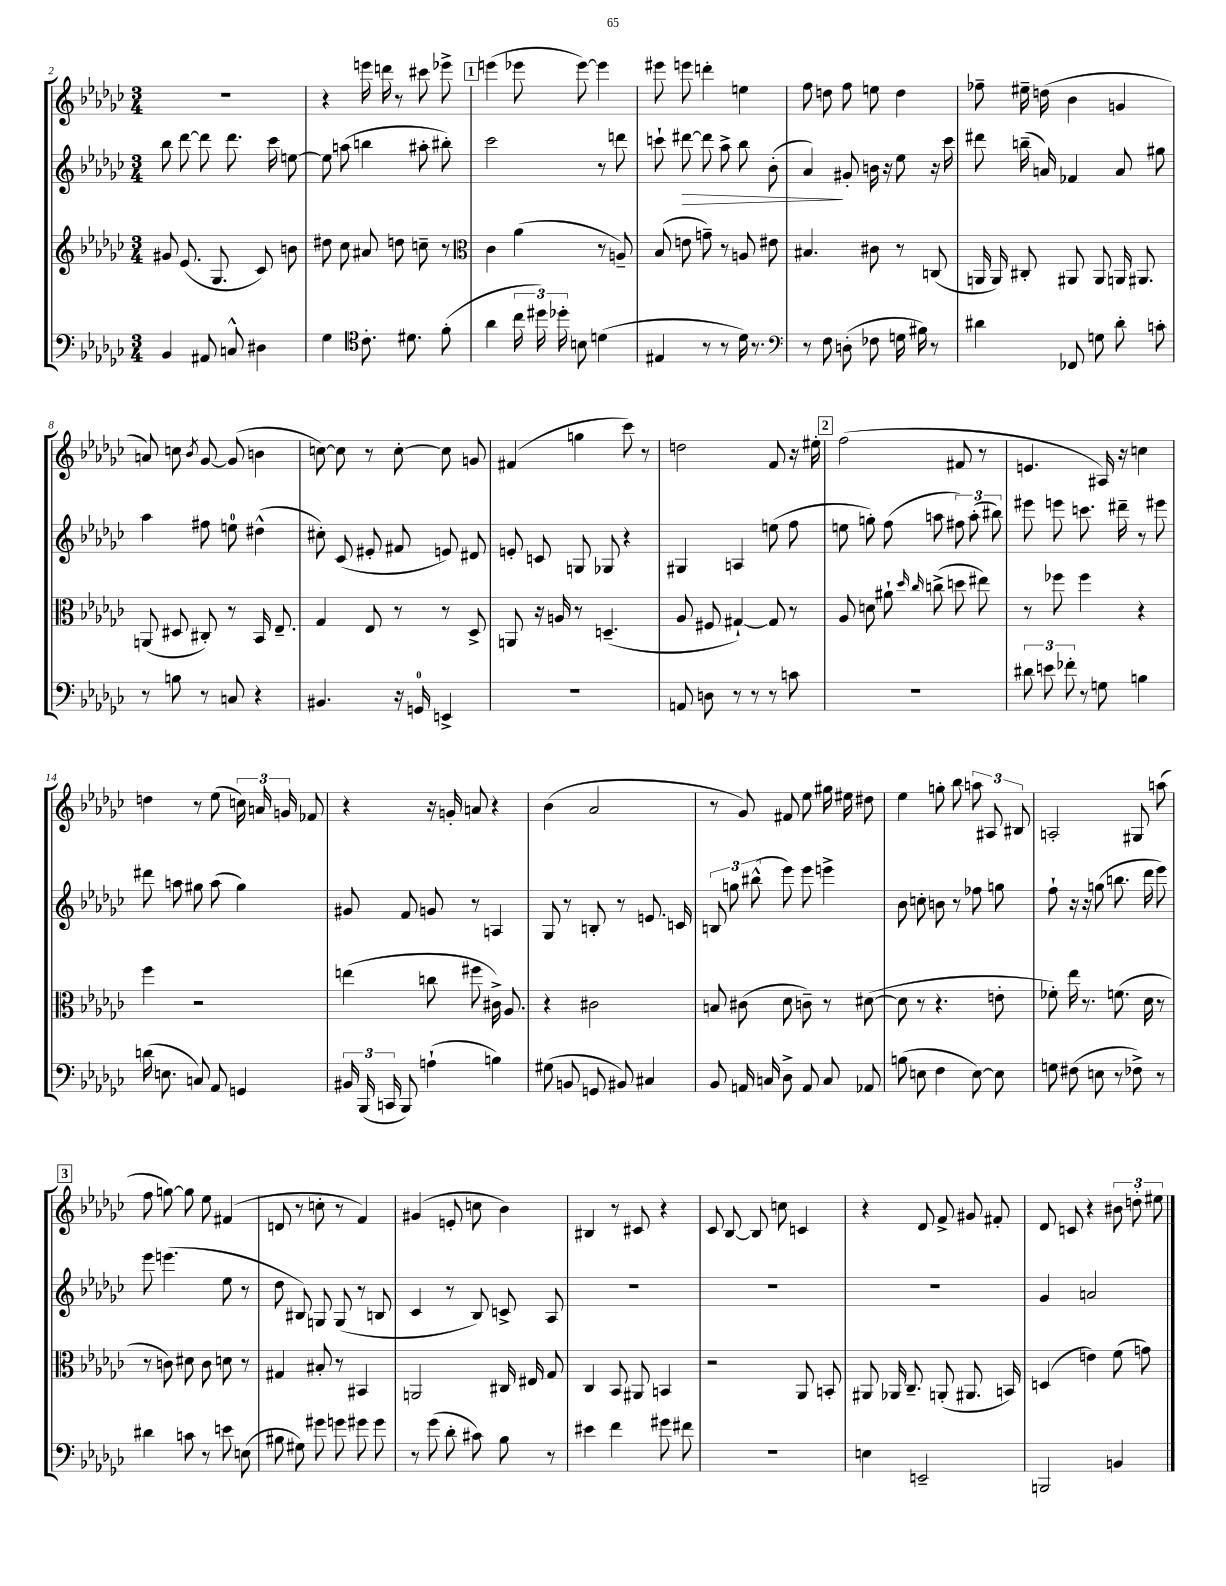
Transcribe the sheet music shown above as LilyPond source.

<<
\new StaffGroup <<
\new Staff = "s0" {
    \clef treble \key ges \major \numericTimeSignature \time 3/4
    \autoBeamOff R2. |
    r4 e'''16 d'''16 r8 cis'''8 ees'''8-> |
    \mark \markup { \box "1" } e'''4( ees'''8 ees'''8~) ees'''4 |
    eis'''8 e'''8 d'''4-. e''4 |
    f''8 d''8 f''8 e''8 d''4 |
    fes''8-- eis''16-- d''16( bes'4 g'4 |
    a'8) c''8 \acciaccatura { bes'8 } ges'8~ ges'8( b'4 |
    c''8~) c''8 r8 c''8~-. c''8 g'8 |
    fis'4( g''4 ces'''8) r8 |
    d''2 f'8 r16 eis''16-. |
    \mark \markup { \box "2" } f''2( fis'8 r8 |
    e'4. ais16) r16 c''4 |
    d''4 r8 ees''8( \tuplet 3/2 { c''16) a'16 g'16 } fes'8 |
    r4 r16 g'16-. a'8 r4 |
    bes'4( aes'2 |
    r8 ges'8) fis'8 ees''8 gis''16 eis''16 dis''8 |
    ees''4 g''8-. bes''8 \tuplet 3/2 { a''8 ais8 bis8 } |
    a2-. gis8 a''8( |
    \mark \markup { \box "3" } f''8 g''8~) g''8 ees''8 fis'4( |
    d'8 r8 c''8-. r8 f'4) |
    gis'4( e'8-. c''8 bes'4) |
    bis4 r8 cis'8 r4 |
    ces'8 bes8~ bes8 c''8 c'4 |
    r4 des'8 f'8-> gis'8 fis'8-. |
    des'8 c'8 r4 \tuplet 3/2 { bis'8 d''8-. eis''8 } \bar "|." |
}
\new Staff = "s1" {
    \clef treble \key ges \major \numericTimeSignature \time 3/4
    \autoBeamOff bes''8 des'''8~ des'''8 des'''8. ces'''16 e''8~ |
    e''8 a''8( b''4 ais''8-. bis''8-.) |
    \mark \markup { \box "1" } ces'''2 r8 d'''8 |
    c'''8-! dis'''8~\> dis'''8 aes''8-> bes''8 bes'8-.( |
    aes'4\!) gis'8-. b'16 r16 ees''8 r16 ces'''16 |
    dis'''8 b''16--( a'16) fes'4 a'8 gis''8 |
    aes''4 fis''8 e''8-0 dis''4-^( |
    cis''8-.) ces'8( eis'8-. fis'8 e'8) dis'8 |
    e'8-. c'8 g8 ges8 r4 |
    gis4 a4 e''8( f''8 |
    \mark \markup { \box "2" } e''8 g''8-.) f''8( a''8 \tuplet 3/2 { fis''8) a''8-.( bis''8) } |
    eis'''8 e'''8 c'''8. dis'''16-- r8 eis'''8 |
    dis'''8 a''8 gis''8 a''8( gis''4) |
    gis'8 f'8 g'8 r8 a4 |
    ges8 r8 b8-. r8 e'8. c'16 |
    \tuplet 3/2 { b8 g''8 bis''8-^( } ees'''8) ees'''8 e'''4-> |
    bes'8 c''8-. b'8 r8 fes''8 g''8 |
    f''8-! r16 r16 g''8( b''8. des'''16 ees'''8) |
    \mark \markup { \box "3" } ees'''8 e'''4.( ees''8 r8 |
    des''8 bis8) g8 g8( r8 b8 |
    ces'4 r8 bes8) c'8-> aes8 |
    R2. |
    R2. |
    R2. |
    ges'4 a'2 \bar "|." |
}
\new Staff = "s2" {
    \clef treble \key ges \major \numericTimeSignature \time 3/4
    \autoBeamOff gis'8 ees'8.( ges8. ces'8) b'8 |
    dis''8 ces''8 ais'8 d''8 c''8-- r8 |
    \mark \markup { \box "1" } \clef alto ces'4 aes'4( r8 a8--) |
    bes8( e'8 g'8--) r8 a8 eis'8 |
    bis4. cis'8 r8 c8( |
    a,16 a,16) cis8-. ais,8 ais,8 a,16 ais,8. |
    a,8( dis8 cis8-.) r8 bes,16 ees8.-- |
    ges4 ees8 r8 r8 des8-> |
    a,8 r16 a16 r8 d4.--( |
    aes8 fis8 gis4~-!) gis8 r8 |
    \mark \markup { \box "2" } aes8 d'8 ais'8-! \grace { des''16 ces''16 } c''8->( d''8 eis''8) |
    r8 fes''8 fes''4 r4 |
    f''4 r2 |
    e''4( c''8 fis''8 cis'16->) aes8. |
    r4 cis'2 |
    b8 cis'8( des'8 c'8--) r8 dis'8~( |
    dis'8 r8 r4. e'8-. |
    fes'8-.) ees''16 r8. f'8.( des'16 r8 |
    \mark \markup { \box "3" } r8 c'8) dis'8 c'8 d'8 r8 |
    gis4 bis8-. r8 bis,4 |
    a,2 cis16 eis16 ges8 |
    ces4 bes,8 ais,8 b,4 |
    r2 aes,8 b,8-. |
    ais,8 aes,16 ces8.-- a,8-.( ais,8. b,16) |
    d4( e'4) f'8( g'8) \bar "|." |
}
\new Staff = "s3" {
    \clef bass \key ges \major \numericTimeSignature \time 3/4
    \autoBeamOff bes,4 ais,8 c8-^ dis4 |
    ges4 \clef tenor ces'8.-. dis'8. f'8-.( |
    \mark \markup { \box "1" } aes'4 \tuplet 3/2 { ces''16 dis''16) des''16-. } b8 d'4( |
    eis4 r8 r8 des'16) r8. |
    \clef bass r8 f8 d8-.( fes8 g16 bis16) r8 |
    dis'4 fes,8 g8 dis'8-. c'8-. |
    r8 b8 r8 c8 r4 |
    bis,4. r16 g,16-0 e,4-> |
    R2. |
    a,8 d8 r8 r8 r8 c'8 |
    \mark \markup { \box "2" } R2. |
    \tuplet 3/2 { dis'8 e'8 fes'8-. } r8 g8 b4 |
    d'16( e8. c8) aes,8 g,4 |
    \tuplet 3/2 { bis,16 bes,,16( c,16 } bes,,8) a4-!( b4) |
    gis8( b,8 g,8 bis,8) cis4 |
    bes,8 a,16 c16 des8-> a,8 c8 aes,8 |
    b8( e8 f4 e8~) e8 |
    g8 fis8( e8 r8 fes8->) r8 |
    \mark \markup { \box "3" } dis'4 c'8 r8 e'8 e8( |
    bis8 gis8) gis'8 g'8 gis'8 gis'8 |
    r8 ges'8( des'8-. cis'8) bes8 r8 |
    eis'4 f'4 gis'8 fis'8 |
    R2. |
    e4 e,2-- |
    b,,2 b,4 \bar "|." |
}
>>
>>
\layout { \context { \Score currentBarNumber = #2 } }
